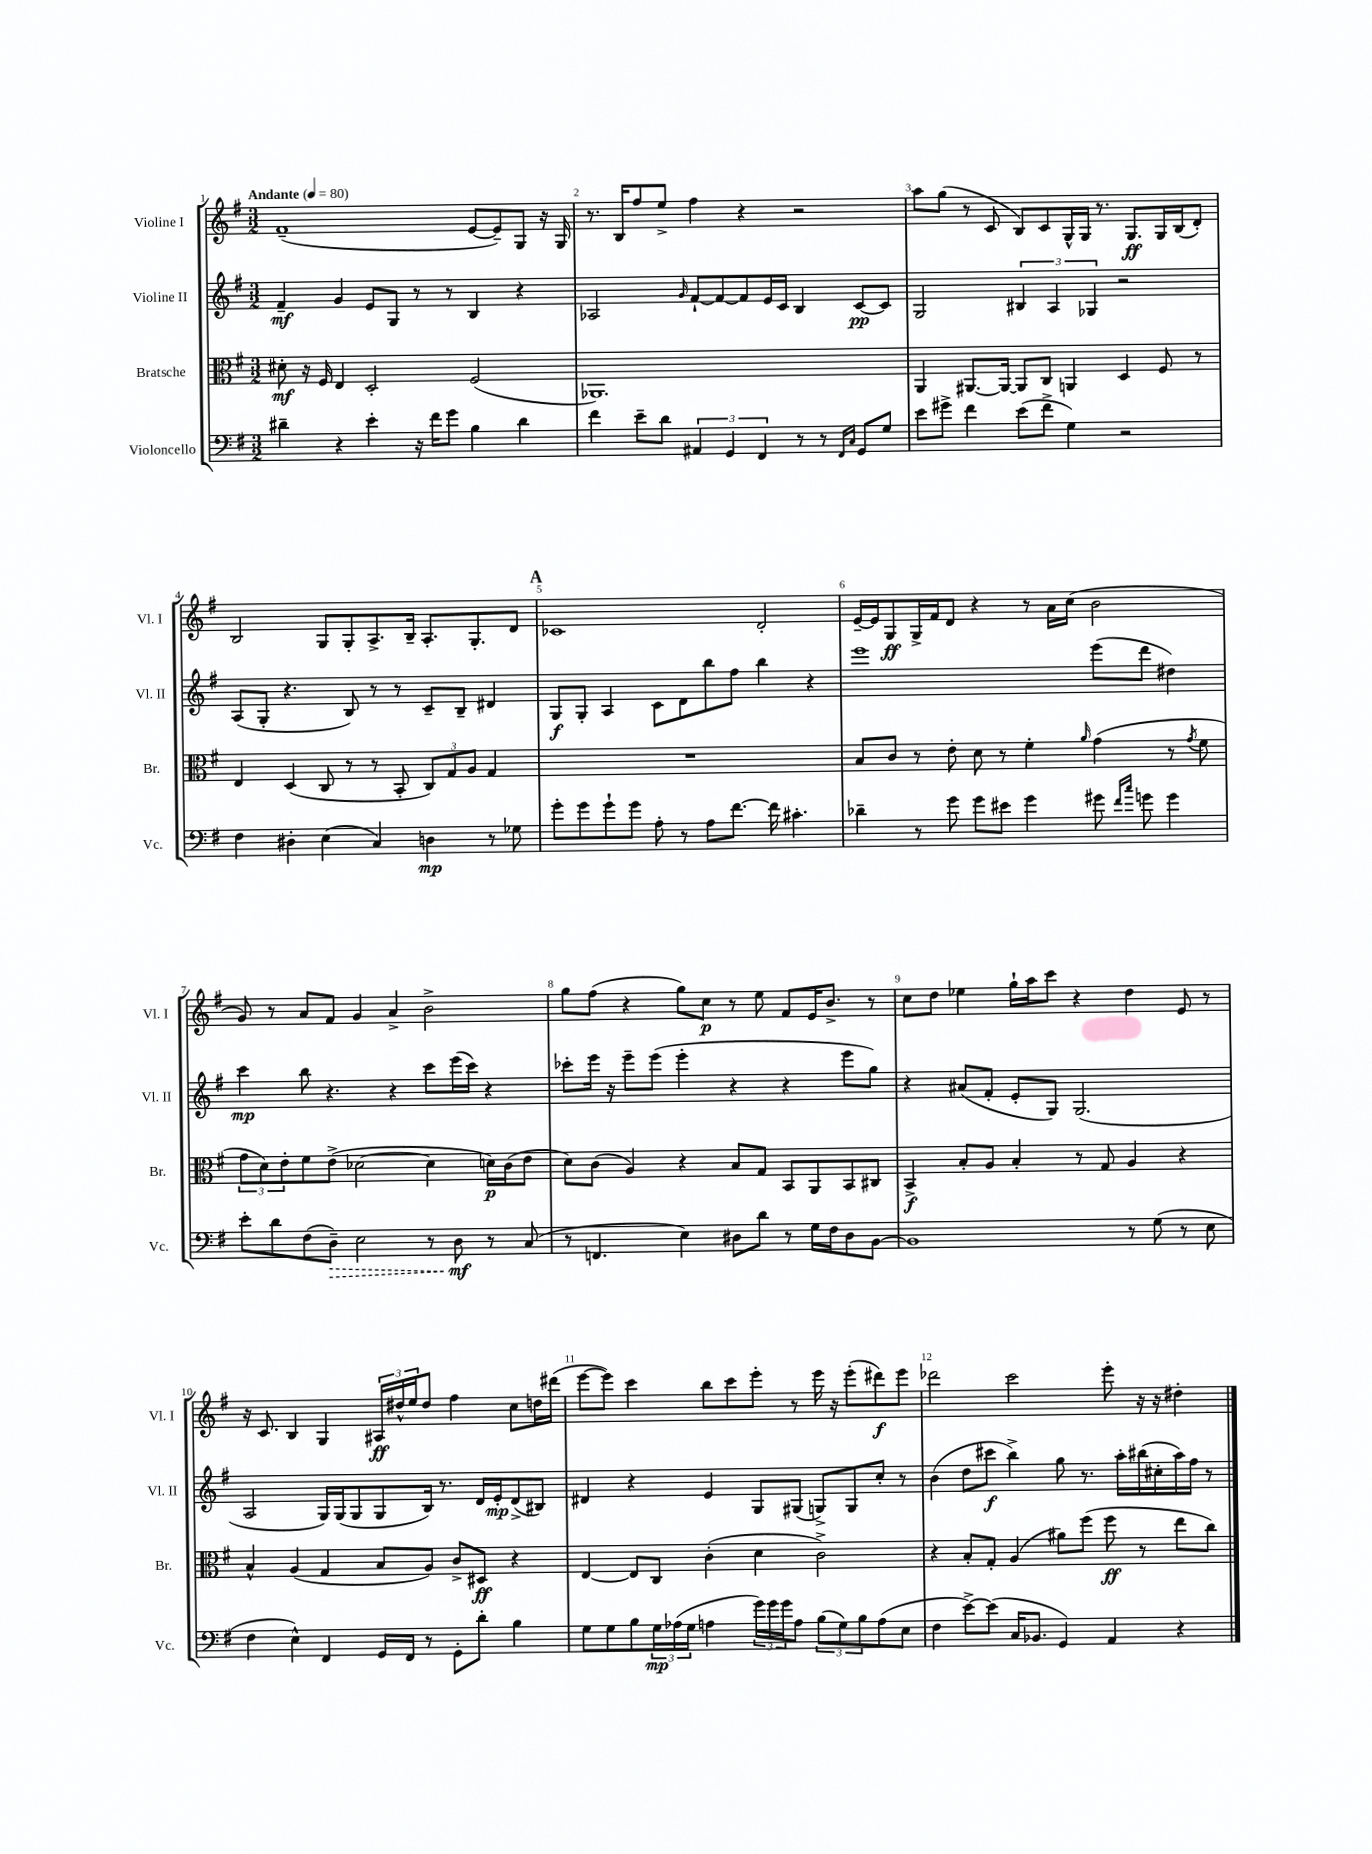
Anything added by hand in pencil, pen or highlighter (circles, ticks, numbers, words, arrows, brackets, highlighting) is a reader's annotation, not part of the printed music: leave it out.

**kern	**kern	**kern	**kern
*staff4	*staff3	*staff2	*staff1
*clefF4	*clefC3	*clefG2	*clefG2
*k[f#]	*k[f#]	*k[f#]	*k[f#]
*M3/2	*M3/2	*M3/2	*M3/2
*MM80	*MM80	*MM80	*MM80
4d#~	8d#'	4f#~	(1f#~
.	16r	.	.
.	16F#	.	.
4r	4E	4g	.
4e'	2D'	8e	.
.	.	8G	.
16r	.	8r	.
16f#	.	.	.
8g	.	8r	.
4B	(2F#	4B	[8e
.	.	.	8e~])
4d#	.	4r	8G
.	.	.	16r
.	.	.	16G
=	=	=	=
4f#	1.AA-)	2A-	8.r
.	.	.	16B
8e~	.	.	8ff#
8d	.	.	8ee^
.	.	16qqg	.
6AA#	.	[8f#`	4ff#
.	.	8f#_	.
6GG	.	.	.
.	.	8f#]	4r
6FF#	.	.	.
.	.	16e	.
.	.	16c	.
8r	.	4B	2r
8r	.	.	.
16qqFF#	.	.	.
16qqC	.	.	.
8GG	.	[8c	.
8G	.	8c]	.
=	=	=	=
8e	4AA	2G	8aa
8g#^	.	.	(8gg
4f#	[8.AA#	.	8r
.	.	.	8c
.	16AA#_	.	.
(8e	8AA#]	6B#	8B)
8f#^	8C	.	8c
.	.	6A	.
4G)	4AA	.	16G^^
.	.	.	16G
.	.	6G-	.
.	.	.	8.r
2r	4D	2r	.
.	.	.	8.G
.	8F#	.	16G
.	.	.	(16B
.	8r	.	8d')
=	=	=	=
4F#	4E	(8A	2B
.	.	8G'	.
4D#'	(4D	4.r	.
(4E	8C	.	8G
.	8r	8B)	8G'
4C)	8r	8r	8.A^
.	8BB'	8r	.
.	.	.	16B~
4D	12C)	8c~	8.A'
.	12G	.	.
.	.	8B~	.
.	12A	.	.
.	.	.	8.G'
8r	4G	4d#	.
8G-	.	.	8d
=	=	=	=
8g'	1.r	8G	1c-
8g	.	8G'	.
8g`	.	4A	.
8g	.	.	.
8A'	.	8c	.
8r	.	8d	.
8A	.	8bb	.
[8.f#	.	8ff#	.
.	.	4bb	2d'
16f#]	.	.	.
4.c#'	.	.	.
.	.	4r	.
=	=	=	=
4d-~	8B	1eee	[16e~
.	.	.	16e]
.	8c	.	8G
8r	8r	.	16G^
.	.	.	16f#
8g	8e'	.	8d
8g	8d	.	4r
8e#	8r	.	.
4g	4f#'	.	8r
.	.	.	16a
.	.	.	(16cc
.	16qqa	.	.
8g#	(4g	(8eee	2b
16qqf#	.	.	.
16qqcc	.	.	.
8g	.	8ddd	.
4g	8r	4dd#)	.
.	8qg	.	.
.	8f#	.	.
=	=	=	=
8e'	12g	4ccc	8g)
.	12d)	.	.
8d	.	.	8r
.	12e'	.	.
(8F#	8f#	8bb	8a
8D~)	(8e^	4.r	8f#
2E	[2d-	.	4g
.	.	4r	4a^
8r	4d-]	8ccc	2b^
8D	.	(16eee	.
.	.	16ccc)	.
8r	16d)	4r	.
.	(16c	.	.
(8C	8e	.	.
=	=	=	=
8r	8d)	8ccc-'	8gg
4.FF	(8c	16eee	(8ff#
.	.	16r	.
.	4A)	8eee~	4r
.	.	(8eee	.
4E)	4r	4eee'	8gg)
.	.	.	8cc
8D#	8B	4r	8r
8d	8G	.	8ee
8r	8BB	4r	8f#
16G	8AA	.	16e
16F#	.	.	8.b^
8D#	8BB	8eee	.
[8BB	8C#	8gg)	8r
=	=	=	=
1BB]	4BB^	4r	8cc
.	.	.	8dd
.	8B'	(8a#	4ee-
.	8A	8f#'	.
.	4B'	8e'	16gg`
.	.	.	16aa
.	.	8G)	8ccc
.	8r	(2.G	4r
.	8G	.	.
8r	4A	.	4dd
(8G	.	.	.
8r	4r	.	8e
8E	.	.	8r
=	=	=	=
4F#	4B^^	2A	16r
.	.	.	8.c
4E^^)	(4A	.	4B
4FF#	4G	16G)	4G
.	.	(16G	.
.	.	8G	.
16GG	8B	8G	24A#
.	.	.	24dd#^^
16FF#	.	.	.
.	.	.	24ee
8r	8A)	16B)	8dd#
.	.	8.r	.
8GG'	8c^	.	4ff#
8d'	8D#	16d	.
.	.	16e'	.
4B	4r	(8d^	8cc
.	.	8B#)	16dd
.	.	.	(16ddd#
=	=	=	=
8G	[4E	4d#	[8eee
8G	.	.	8eee])
8B	8E]	4r	4ccc
24G	8C	.	.
(24A-	.	.	.
24G	.	.	.
4A	(4c'	4e	8bb
.	.	.	8ccc
24g)	4d	8G	8eee'
24g	.	.	.
24g	.	.	.
8A	.	(8G#	8r
(12B	2c^)	8G^)	16eee
.	.	.	16r
12G)	.	.	.
.	.	8G	(8eee'
12B	.	.	.
(8A	.	8cc'	8ddd#)
8E	.	8r	8eee
=	=	=	=
4F#	4r	(4b	2ddd-
[8e^)	8B'	8dd	.
(8e]	8G'	8ccc#	.
16C	(4A	4bb^)	2ccc
8.BB-	.	.	.
4GG)	8a#)	8gg	.
.	(8ff#	8.r	.
4AA	8ff#	.	8eee'
.	.	16aa'	.
.	8r	(16bb#	16r
.	.	16cc#'	16r
4r	8ee	16aa)	4dd#'
.	.	16ff#	.
.	8cc)	8r	.
==	==	==	==
*-	*-	*-	*-
